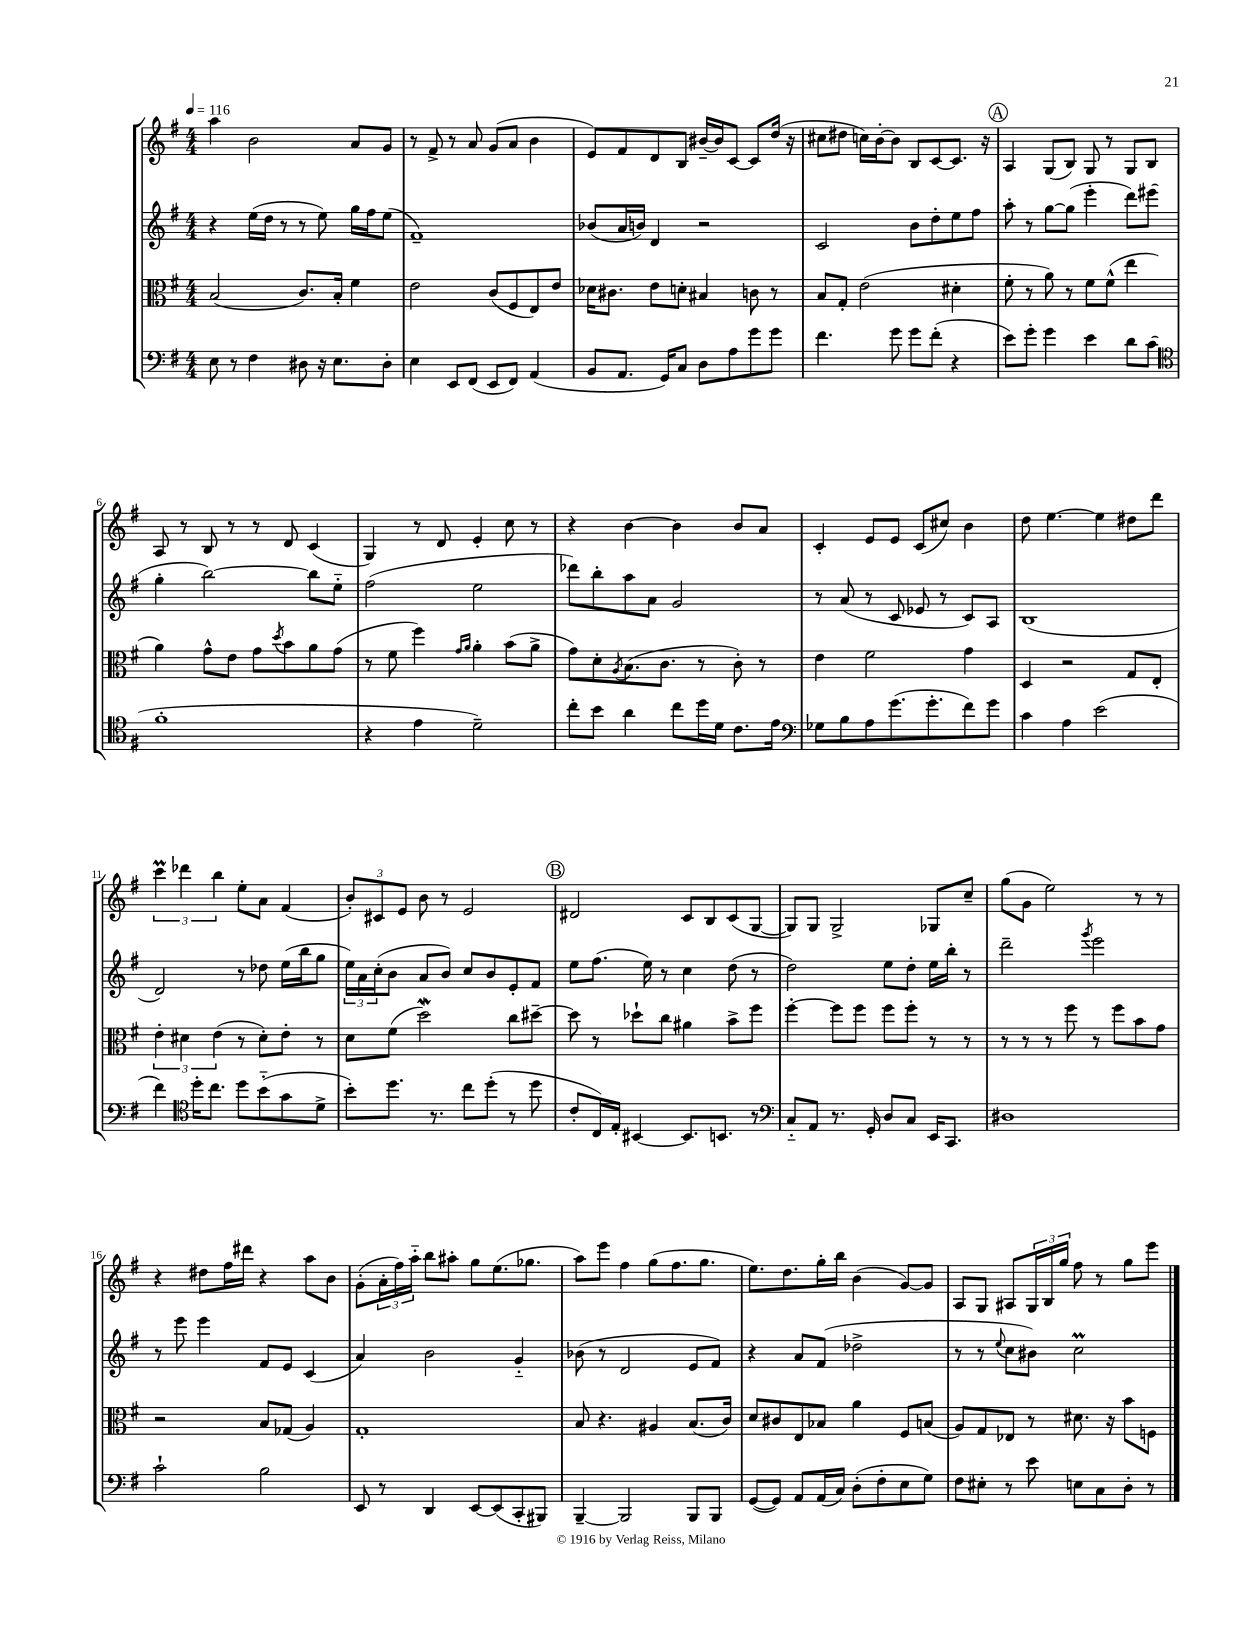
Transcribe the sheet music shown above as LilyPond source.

<<
\new StaffGroup <<
\new Staff = "s0" {
    \clef treble \key g \major \numericTimeSignature \time 4/4 \tempo 4 = 116
    a''4 b'2 a'8 g'8 |
    r8 fis'8-> r8 a'8 g'8( a'8 b'4 |
    e'8) fis'8 d'8 b8 bis'16~-- bis'16 c'8~ c'8 d''16( r16 |
    cis''8 dis''8 c''16) b'16~-. b'8 b8 c'8~ c'8. r16 |
    \mark \markup { \circle "A" } a4 g8( b8) g8 r8 g8 b8 |
    a8 r8 b8 r8 r8 d'8 c'4( |
    g4) r8 d'8 e'4-. c''8 r8 |
    r4 b'4~ b'4 b'8 a'8 |
    c'4-. e'8 e'8 c'8( cis''8) b'4 |
    d''8 e''4.~ e''4 dis''8 d'''8 |
    \tuplet 3/2 { c'''4\prall des'''4 b''4 } e''8-. a'8 fis'4( |
    \tuplet 3/2 { b'8-.) cis'8 e'8 } b'8 r8 e'2 |
    \mark \markup { \circle "B" } dis'2 c'8 b8 c'8( g8~ |
    g8) g8 g2-> ges8 c''8-- |
    g''8( g'8 e''2) r8 r8 |
    r4 dis''8 fis''16 dis'''16 r4 a''8 b'8 |
    g'8-.( \tuplet 3/2 { a'16-. fis''16) a''16-_ } b''8 ais''8-. g''8 e''8.( ges''8. |
    a''8) e'''8 fis''4 g''8( fis''8. g''8. |
    e''8.) d''8. g''16-. b''16 b'4( g'8~) g'8 |
    a8 g8 ais8 \tuplet 3/2 { g16 b16 g''16 } fis''8 r8 g''8 e'''8 \bar "|." |
}
\new Staff = "s1" {
    \clef treble \key g \major \numericTimeSignature \time 4/4
    r4 e''16( d''16 r8 r8 e''8) g''16 fis''16 e''8( |
    fis'1--) |
    bes'8( a'16 b'16) d'4 r2 |
    c'2 b'8 d''8-. e''8 fis''8 |
    \mark \markup { \circle "A" } a''8-. r8 g''8~ g''8( e'''4-. d'''8) eis'''8( |
    g''4-. b''2~) b''8 e''8-_ |
    fis''2( e''2 |
    des'''8) b''8-. a''8 a'8 g'2 |
    r8 a'8( r8 c'8 ees'8 r8 c'8) a8 |
    b1( |
    d'2) r8 des''8 e''16( b''16 g''8 |
    \tuplet 3/2 { e''16) a'16 c''16-.( } b'8 a'8 b'8) c''8 b'8 e'8-. fis'8 |
    \mark \markup { \circle "B" } e''8 fis''8.( e''16) r8 c''4 d''8( r8 |
    d''2) e''8 d''8-. e''16 b''16-. r8 |
    d'''2-- \acciaccatura { g'''8 } e'''2 |
    r8 e'''8 e'''4 fis'8 e'8 c'4( |
    a'4) b'2 g'4-_ |
    bes'8( r8 d'2 e'8 fis'8) |
    r4 a'8 fis'8( des''2-> |
    r8 r8 \appoggiatura { e''8 } c''8 bis'8) c''2\prall \bar "|." |
}
\new Staff = "s2" {
    \clef alto \key g \major \numericTimeSignature \time 4/4
    b2( c'8.) b16-. fis'4 |
    e'2 c'8( fis8 e8) e'8 |
    des'16 cis'8. e'8 d'8-. bis4 c'8 r8 |
    b8 g8-. e'2( dis'4-. |
    \mark \markup { \circle "A" } fis'8-. r8 a'8) r8 fis'8 fis'8-^( e''4 |
    a'4) g'8-^ e'8 g'8 \acciaccatura { d''8 } b'8 a'8 g'8( |
    r8 fis'8 fis''4) \grace { g'16 a'16 } a'4-. b'8( a'8-> |
    g'8) d'8-. \acciaccatura { a8 } b8.( c'8. r8 c'8-.) r8 |
    e'4 fis'2 g'4 |
    d4 r2 g8 e8-. |
    \tuplet 3/2 { e'4-. dis'4 e'4( } r8 dis'8-.) e'8-. r8 |
    d'8 fis'8( d''2\mordent) c''8 dis''8~-- |
    \mark \markup { \circle "B" } dis''8 r8 des''8-! c''8 ais'4 b'8-> fis''8 |
    fis''4~-. fis''8 fis''8 fis''8 fis''8-. r8 r8 |
    r8 r8 r8 fis''8 r8 fis''8 b'8 g'8 |
    r2 b8 ges8( a4) |
    g1-. |
    b8 r4. ais4 b8.( c'16) |
    d'8 cis'8 e8 bes8 a'4 fis8 b8( |
    a8) g8 ees8 r8 dis'8. r16 b'8 f8 \bar "|." |
}
\new Staff = "s3" {
    \clef bass \key g \major \numericTimeSignature \time 4/4
    e8 r8 fis4 dis8 r16 e8. dis8-. |
    e4 e,8 fis,8( e,8 fis,8) a,4( |
    b,8 a,8. g,16) c8 d8 a8 g'8 g'8 |
    fis'4. g'8 g'8 fis'8-.( r4 |
    \mark \markup { \circle "A" } e'8) g'8-. g'4 e'4 d'8 c'8( |
    \clef tenor fis'1-. |
    r4 e'4 d'2--) |
    c''8-. b'8 a'4 c''8 d''16 d'16 c'8. e'16 |
    \clef bass ges8 b8 a8 g'8.( g'8.-. fis'8) g'8 |
    c'4 a4 e'2( |
    fis'4) \clef tenor d''16-. c''8. d''8 b'8-_( g'8 d'8-> |
    b'8-.) d''8. r8. c''8 d''8-.( r8 d''8 |
    \mark \markup { \circle "B" } c'8-. c16) e16-. bis,4~ bis,8. b,8. r8 |
    \clef bass c8-_ a,8 r8. g,16-. d8 c8 e,16 c,8. |
    dis1 |
    c'2-! b2 |
    e,8 r8 d,4 e,8~ e,8( c,8-. bis,,8) |
    b,,4~-- b,,2 b,,8 b,,8 |
    g,8~( g,8) a,8 a,16( c16) d8-.( fis8-. e8 g8) |
    fis8 eis8-. r8 e'8 e8 c8 d8-. r8 \bar "|." |
}
>>
>>
